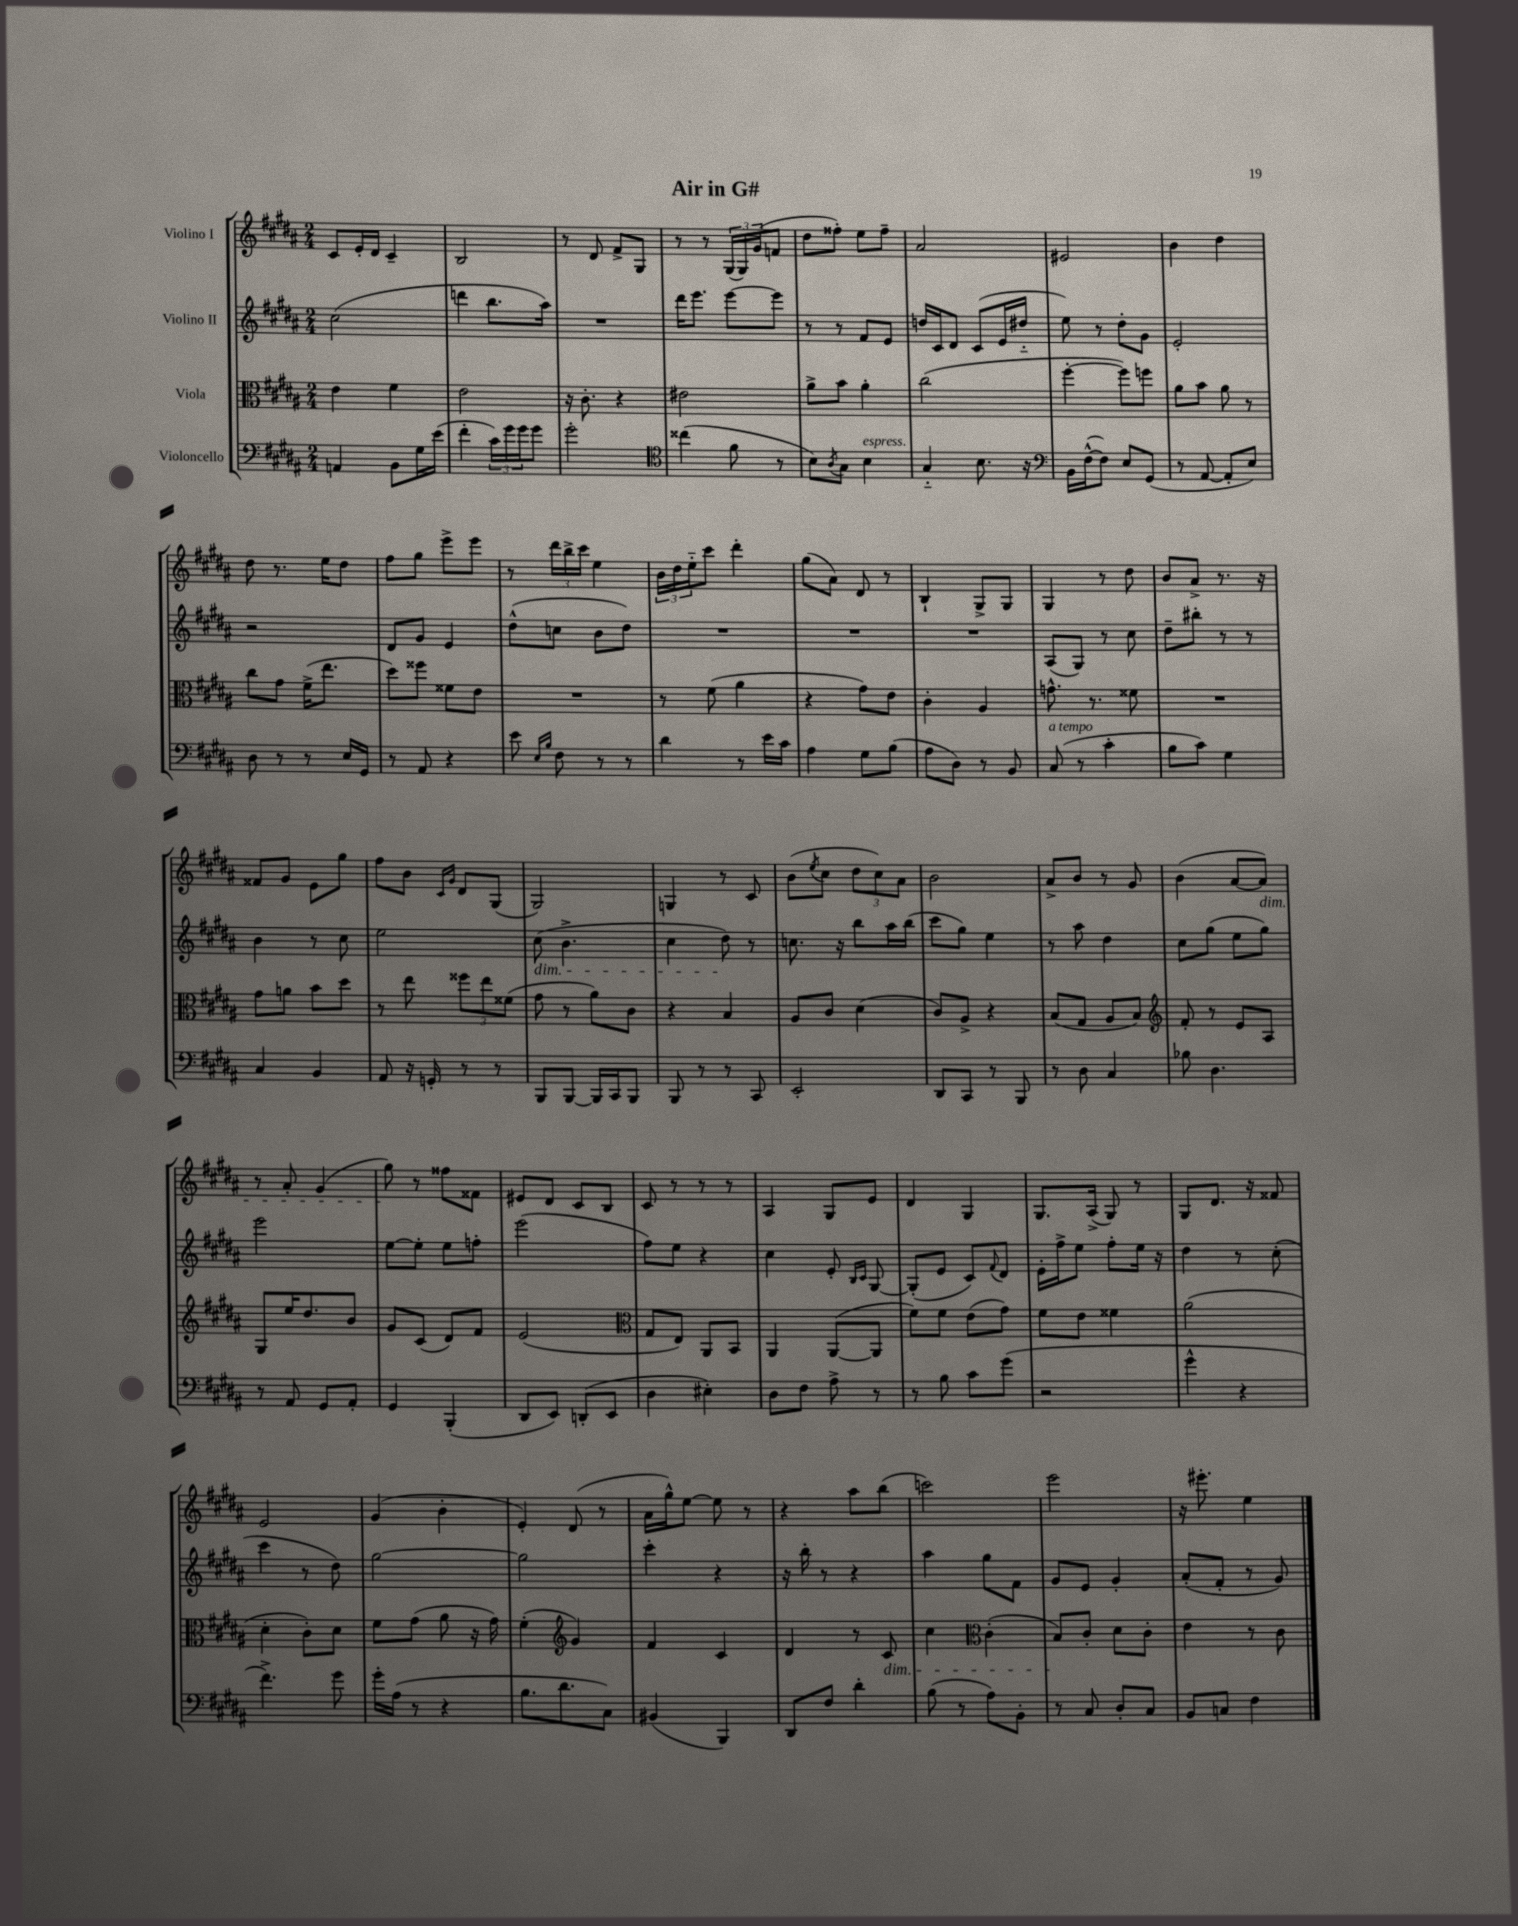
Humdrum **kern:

**kern	**kern	**kern	**kern
*staff4	*staff3	*staff2	*staff1
*clefF4	*clefC3	*clefG2	*clefG2
*k[f#c#g#d#a#]	*k[f#c#g#d#a#]	*k[f#c#g#d#a#]	*k[f#c#g#d#a#]
*M2/4	*M2/4	*M2/4	*M2/4
4AA	4e	(2cc#	8c#
.	.	.	16e'
.	.	.	16d#
8BB	4f#	.	4c#~
16G#	.	.	.
(16e	.	.	.
=	=	=	=
4f#'	2e	4ddd	2B
24c#)	.	8.bb	.
24g#	.	.	.
24g#	.	.	.
8g#	.	.	.
.	.	16aa#)	.
=	=	=	=
2g#'	16r	2r	8r
.	8.c#'	.	.
.	.	.	8d#
.	4r	.	8f#^
.	.	.	8G#
=	=	=	=
*clefC4	*	*	*
(4cc##	2e#	16ddd#	8r
.	.	8.eee	.
.	.	.	8r
8f#	.	[8eee	(24G#
.	.	.	24G#)
.	.	.	(24g#
8r	.	8eee]	8f
=	=	=	=
8B)	8a#^	8r	8dd#
8qA#	.	.	.
8G#	8b	8r	8ff##')
4B	4a#'	8f#	8ee
.	.	8e	8ff##~
=	=	=	=
4G#'~	(2cc#	16dd	2a#
.	.	16c#	.
.	.	8d#	.
8.B	.	(8c#	.
.	.	16e	.
16r	.	16dd#'~	.
=	=	=	=
*clefF4	*	*	*
16BB	[4ff#'	8ee)	2e#
([16F#^^	.	.	.
8F#])	.	8r	.
8E	8ff#])	8dd#'	.
(8GG#	8ff	8g#	.
=	=	=	=
8r	8a#	2e'	4b
[8AA#	8b	.	.
8AA#']	8a#	.	4dd#
8E)	8r	.	.
=	=	=	=
8D#	8cc#	2r	8dd#
8r	8g#	.	8.r
8r	(16f#^	.	.
.	8.ee	.	16ee
16E	.	.	8dd#
16GG#	.	.	.
=	=	=	=
8r	8dd#)	8d#	8ff#
8AA#	8ff##	8g#	8gg#
4r	8f##	4e	8eee^
.	8e	.	8eee
=	=	=	=
8e	2r	(8dd#^^	8r
16qqE	.	.	.
16qqB	.	.	.
8F#	.	8cc	24ddd#
.	.	.	24bb^
.	.	.	24ccc#
8r	.	8b	4ee
8r	.	8dd#)	.
=	=	=	=
4d#	8r	2r	24b
.	.	.	24dd#
.	.	.	24ee'~
.	(8f#	.	8ccc#
8r	4a#	.	4ddd#'
16e	.	.	.
16c#	.	.	.
=	=	=	=
4A#	4r	2r	(8gg#
.	.	.	8a#)
8G#	8g#)	.	8d#
(8B	8e	.	8r
=	=	=	=
8A#	4c#'	2r	4B`
8D#)	.	.	.
8r	4A#	.	8G#^
8BB	.	.	8G#
=	=	=	=
(8C#	8.g^^	(8A#	4G#
8r	.	8G#)	.
.	8.r	.	.
4c#'	.	8r	8r
.	8f##	8cc#	8dd#
=	=	=	=
8B	2r	8dd#~	8b
8c#)	.	8bb#'	8a#^
4G#	.	8r	8.r
.	.	8r	.
.	.	.	16r
=	=	=	=
4C#	8g#	4b	8f##
.	8a	.	8g#
4BB	8b	8r	8e
.	8dd#	8cc#	8gg#
=	=	=	=
8AA#	8r	2ee	8ff#
16r	8ee	.	8b
16GG'	.	.	.
.	.	.	16qqc#
.	.	.	16qqg#
8r	12ff##	.	8d#
.	12ee	.	.
8r	.	.	(8G#
.	(12f##	.	.
=	=	=	=
8BBB	8g#	(8cc#	2G#)
[8BBB	8r	4.b^	.
16BBB]	8a#)	.	.
16CC#	.	.	.
8BBB	8c#	.	.
=	=	=	=
8BBB	4r	4cc#	4G
8r	.	.	.
8r	4B	8dd#)	8r
8CC#	.	8r	8c#
=	=	=	=
2EE'	8A#	8.cc	(8b
.	.	.	8qee
.	8c#	.	8cc#
.	.	16r	.
.	(4d#	8bb	12dd#
.	.	.	12cc#)
.	.	16aa#	.
.	.	.	12a#
.	.	(16bb	.
=	=	=	=
8DD#	8c#)	8ccc#	2b
8CC#	8A#^	8gg#)	.
8r	4r	4ee	.
8BBB	.	.	.
=	=	=	=
8r	(8B	8r	8a#^
8D#	8G#	8aa#	8b
4C#	8A#	4dd#	8r
.	8B)	.	8g#
=	=	=	=
*	*clefG2	*	*
8B-	8f#'	8cc#	(4b
4.D#	8r	(8gg#	.
.	8e	8ee	[8a#
.	8A#	8gg#)	8a#])
=	=	=	=
8r	8G#	2eee	8r
8AA#	16ee	.	8a#'
.	8.dd#	.	.
8GG#	.	.	(4g#
8AA#'	8b	.	.
=	=	=	=
4GG#	8g#	[8ee	8gg#)
.	(8c#	8ee']	8r
(4BBB'	8d#)	8ee	8ff##
.	8f#	8ff'	8f##
=	=	=	=
8DD#	(2e	(2eee	8e#
8EE)	.	.	8d#
(8DD'	.	.	8c#
8EE	.	.	8B
=	=	=	=
*	*clefC3	*	*
4D#	8G#	8ff#)	8c#
.	8E)	8ee	8r
4E#')	8AA#	4r	8r
.	8BB	.	8r
=	=	=	=
8D#	4AA#	4cc#	4A#
8F#	.	.	.
8A#^	([8AA#	8e'	8G#
.	.	16qqB	.
.	.	16qqc#	.
8r	8AA#]	[8G#	8e
=	=	=	=
8r	8f#)	(8G#']	4d#
8B	8f#	8e	.
8c#	(8e	8c#)	4G#
.	.	8qqf#	.
(8g#	8g#)	8d#	.
=	=	=	=
2r	8f#	16e'	8.G#
.	.	16ff#^	.
.	8e	8ee	.
.	.	.	(16A#^
.	4f##	8ff#'	8G#)
.	.	16ee	8r
.	.	16r	.
=	=	=	=
4g#^^	(2a#	4dd#	8G#
.	.	.	8.d#
4r	.	8r	.
.	.	.	16r
.	.	(8cc#'	8f##
=	=	=	=
4.f#^)	4d#'	4ccc#	2e
.	8c#')	8r	.
8g#	8d#	8dd#)	.
=	=	=	=
16g#'	8f#	[2gg#	(4g#
(16A#	.	.	.
8r	(8g#	.	.
4r	8a#	.	4b'
.	16r	.	.
.	16g#)	.	.
=	=	=	=
8.B	(4f#'	2gg#]	4e')
8.d#	.	.	.
*	*clefG2	*	*
.	4g#)	.	(8d#
8C#)	.	.	8r
=	=	=	=
(4BB#	4f#	4ccc#'	16a#
.	.	.	16gg#^^)
.	.	.	[8ee
4BBB)	4c#	4r	8ee]
.	.	.	8r
=	=	=	=
8DD#	4d#	16r	4r
.	.	16bb'	.
8F#	.	8r	.
4d#'	8r	4r	8aa#
.	8c#	.	(8bb
=	=	=	=
(8B	4cc#	4aa#	2ccc)
8r	.	.	.
*	*clefC3	*	*
8A#)	(4c#'	8gg#	.
8BB'	.	8f#	.
=	=	=	=
8r	8B)	8g#	2eee
8C#	8c#'	8e	.
8D#'	8d#	4g#'	.
8C#	8c#'	.	.
=	=	=	=
8BB	4e	(8a#'	16r
.	.	.	8.eee#'
8C	.	8f#'	.
4F#	8r	8r	4ee
.	8c#	8g#)	.
==	==	==	==
*-	*-	*-	*-
